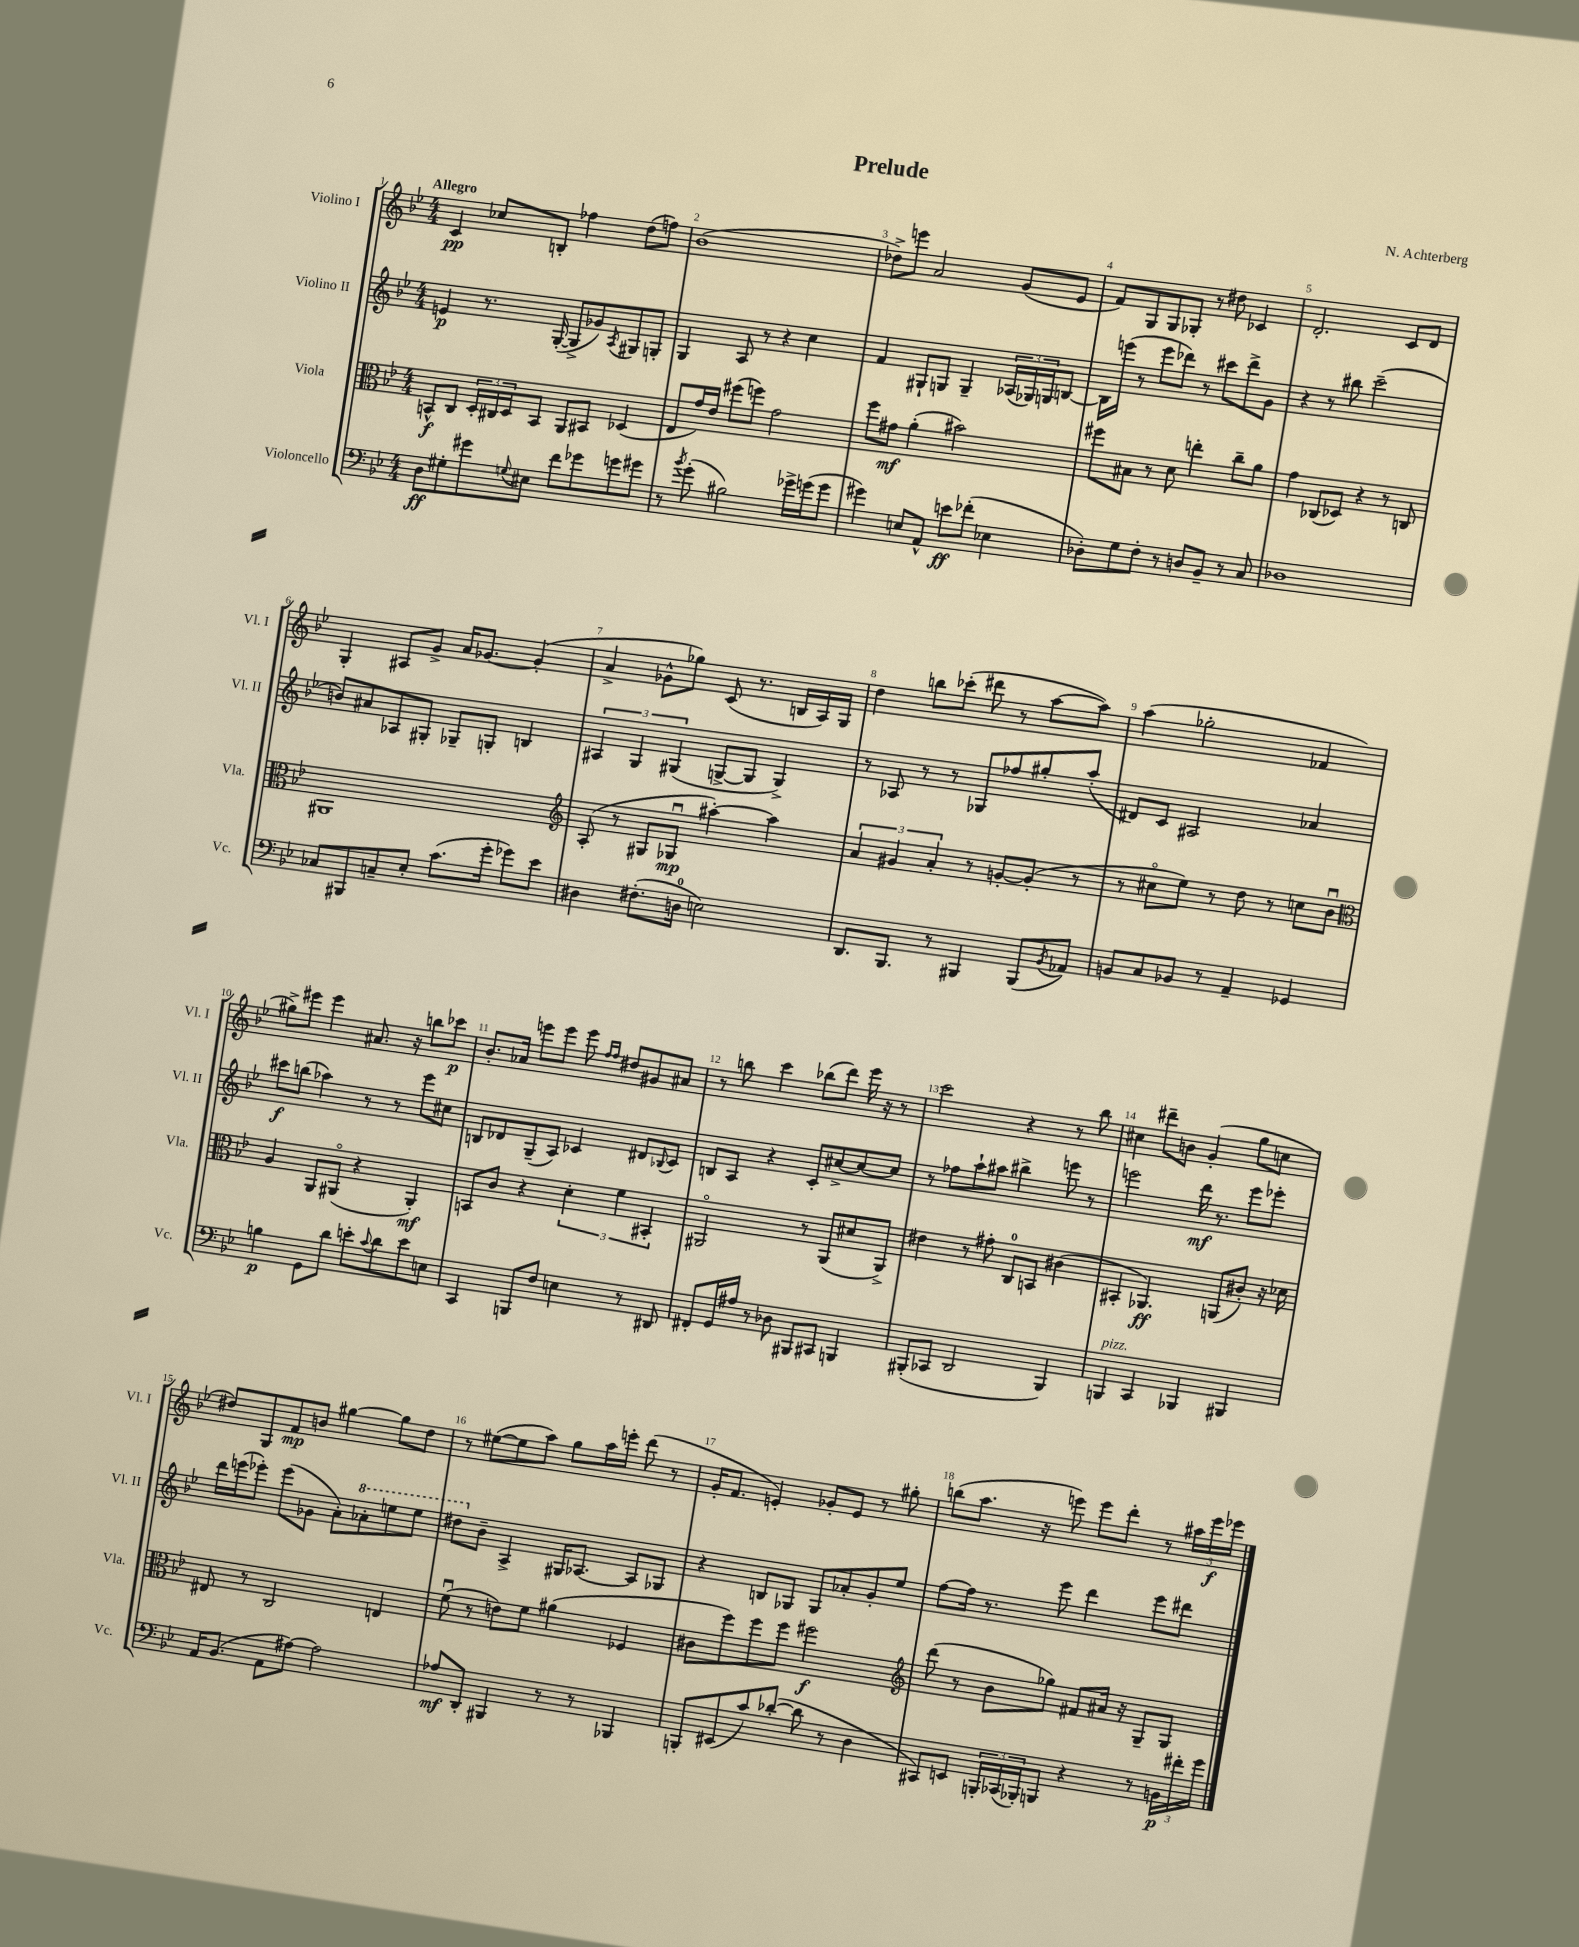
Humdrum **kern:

**kern	**dynam	**kern	**dynam	**kern	**dynam	**kern	**dynam
*part4	*part4	*part3	*part3	*part2	*part2	*part1	*part1
*staff4	*staff4	*staff3	*staff3	*staff2	*staff2	*staff1	*staff1
*I"Violoncello	*	*I"Viola	*	*I"Violino II	*	*I"Violino I	*
*I'Vc.	*	*I'Vla.	*	*I'Vl. II	*	*I'Vl. I	*
*clefF4	*	*clefC3	*	*clefG2	*	*clefG2	*
*k[b-e-]	*	*k[b-e-]	*	*k[b-e-]	*	*k[b-e-]	*
*M4/4	*	*M4/4	*	*M4/4	*	*M4/4	*
=1	=1	=1	=1	=1	=1	=1	=1
!	!	!	!	!	!	!LO:TX:a:B:t=Allegro	!
8D\L	ff	8BBn^^/L	f	4en/	p	4c/	pp
8G#X'\	.	8C/J	.	.	.	.	.
8g#X\	.	24D'/LL	.	8.r	.	8cc-X/L	.
.	.	24C#X/	.	.	.	.	.
.	.	24D/J	.	.	.	.	.
8qqGn/	.	.	.	.	.	.	.
8E#X\J	.	8BB/J	.	.	.	8Bn'/J	.
.	.	.	.	([16G'/	.	.	.
8f\L	.	8AA/L	.	8G^/L]	.	4ff-X\	.
8g-X\	.	8BB#X/J	.	8g-X/)	.	.	.
.	.	.	.	8qA/	.	.	.
8gn\	.	(4D-X/	.	8G#X/	.	(8dd\L	.
8g#X\J	.	.	.	8Gn'/J	.	8ffn\J)	.
=2	=2	=2	=2	=2	=2	=2	=2
8r	.	8E-/L	.	4G/	.	(1b-	.
8qb-/	.	.	.	.	.	.	.
(8g'\	.	16g/L)	.	.	.	.	.
.	.	16e-/JJ	.	.	.	.	.
2B#X\)	.	(8ff#X\L	.	8A/	.	.	.
.	.	8ffn\J)	.	8r	.	.	.
.	.	2g\	.	4r	.	.	.
16g-X^\LL	.	.	.	4cc\	.	.	.
(16gn\J	.	.	.	.	.	.	.
8g\J	.	.	.	.	.	.	.
=3	=3	=3	=3	=3	=3	=3	=3
4g#X\)	.	8ff\L	.	4f/	.	8dd-X^\L)	.
.	.	8g#X\J	mf	.	.	8eeen\J	.
8En/L	.	(4a'\	.	8G#X`/L	.	2a/	.
8AA^^/J	.	.	.	8Gn/J	.	.	.
8en\L	ff	2b#X\)	.	4G~/	.	.	.
(8f-X'\J	.	.	.	.	.	.	.
4E-X\	.	.	.	(24A-X/LL	.	(8g/L	.
.	.	.	.	24G-X/)	.	.	.
.	.	.	.	24Gn/J	.	.	.
.	.	.	.	[8Bn/J	.	8e-/J	.
=4	=4	=4	=4	=4	=4	=4	=4
8D-X'\L)	.	8ff#X\L	.	16B\LL]	.	8f/L)	.
.	.	.	.	(16eeen\JJ	.	.	.
8G\	.	8B#X\J	.	8r	.	8G/	.
8F'\J	.	8r	.	8eee\L	.	8G/	.
8r	.	8d\	.	8ddd-X\J)	.	8G-X'/J	.
8Dn/L	.	4een'\	.	8r	.	8r	.
8BB-~/J	.	.	.	8ccc#X\L	.	8dd#X\	.
8r	.	8cc~\L	.	8ddd-^\	.	4c-X/	.
8C/	.	8a\J	.	8g\J	.	.	.
=5	=5	=5	=5	=5	=5	=5	=5
1D-X	.	4g\	.	4r	.	2.d'/	.
.	.	(8C-X/L	.	8r	.	.	.
.	.	8D-X/J)	.	8bb#X\	.	.	.
.	.	4r	.	(2ccc~\	.	.	.
.	.	8r	.	.	.	8c/L	.
.	.	8Cn/	.	.	.	8d/J	.
!!LO:LB:g=z
=6	=6	=6	=6	=6	=6	=6	=6
8C-X/L	.	1AA#X	.	8bn/L)	.	4G'/	.
8BBB#X/	.	.	.	8a#X/	.	.	.
8Cn~/	.	.	.	8A-X/	.	8A#X/L	.
8E-'/J	.	.	.	8G#X'/J	.	8g^/J	.
(8.c\L	.	.	.	8G-X~/L	.	16a/KL	.
.	.	.	.	.	.	[8.g-X/J	.
.	.	.	.	8Gn'/J	.	.	.
16g'\Jk	.	.	.	.	.	.	.
8g-X\L)	.	.	.	4Bn/	.	(4g-'/]	.
8e-\J	.	.	.	.	.	.	.
=7	=7	=7	=7	=7	=7	=7	=7
*	*	*clefG2	*	*	*	*	*
4D#X\	.	(8A'/	.	6A#X/	.	4a^/	.
.	.	8r	.	.	.	.	.
.	.	.	.	6G/	.	.	.
(8.F#X'\L	.	8G#X/L	.	.	.	8g-X^^\L	.
.	.	.	.	(6G#X/	.	.	.
.	.	8G-Xu/J	mp	.	.	8gg-X\J)	.
16Dn\Jk	.	.	.	.	.	.	.
2En\)	.	[4aa#X'\)	.	[8Gn^/L	.	(8c/	.
.	.	.	.	8G/J]	.	8.r	.
.	.	4aa#\]	.	4G^/)	.	.	.
.	.	.	.	.	.	16Bn/LL	.
.	.	.	.	.	.	16A/)	.
.	.	.	.	.	.	16G/JJ	.
=8	=8	=8	=8	=8	=8	=8	=8
8.DD/L	.	6a/	.	8r	.	4dd\	.
.	.	.	.	8A-X/	.	.	.
.	.	6g#X/	.	.	.	.	.
8.BBB-/J	.	.	.	.	.	.	.
.	.	.	.	8r	.	8bbn\L	.
.	.	6a'/	.	.	.	.	.
8r	.	.	.	8r	.	(8ccc-X'\J	.
4BBB#X/	.	8r	.	8G-X/L	.	8ddd#X\	.
.	.	[8gn'/L	.	8ff-X/	.	8r	.
(8BBB#/L	.	(8g'/J]	.	8gg#X'/	.	[8aa\L	.
8qBB-/	.	.	.	.	.	.	.
8AA-X/J)	.	8r	.	(8aa'/J	.	8aa\J])	.
=9	=9	=9	=9	=9	=9	=9	=9
8BBn/L	.	8r	.	8d#X/L)	.	(4aa\	.
8C/	.	8cc#X\L	.	8c/J	.	.	.
8BB-X/J	.	8ee-\J)	.	2A#X/	.	2gg-X'\	.
8r	.	8r	.	.	.	.	.
4AA~/	.	8dd\	.	.	.	.	.
.	.	8r	.	.	.	.	.
4GG-X/	.	8ccn\L	.	4a-X/	.	4f-X/	.
.	.	8b-u\J	.	.	.	.	.
!!LO:LB:g=z
=10	=10	=10	=10	=10	=10	=10	=10
*	*	*clefC3	*	*	*	*	*
4Bn\	p	4A/	.	8ccc#X\L	f	8gg#X^\L)	.
.	.	.	.	(8bbn\J	.	8eee#X\J	.
8GG\L	.	8AA/L	.	4aa-X\)	.	4eee#\	.
8d\J	.	(8AA#X/J	.	.	.	.	.
8en'\L	.	4r	.	8r	.	8.a#X/	.
8qqc/	.	.	.	.	.	.	.
8d\	.	.	.	8r	.	.	.
.	.	.	.	.	.	16r	.
8e\	.	4AA#'/)	mf	8eee-\L	.	8bbn\L	.
8En\J	.	.	.	8cc#X\J	.	8ccc-X\J	p
=11	=11	=11	=11	=11	=11	=11	=11
4CC/	.	8BBn/L	.	8Bn/L	.	8.b-'/L	.
.	.	8c/J	.	8d-X/	.	.	.
.	.	.	.	.	.	16a-X/Jk	.
8BBBn/L	.	4r	.	(8G~/	.	8eeen\L	.
8F/J	.	.	.	8A/J)	.	8eee\J	.
4En\	.	6d'\	.	4c-X/	.	8eee\	.
.	.	.	.	.	.	16qqff/LL	.
.	.	.	.	.	.	16qqff/JJ	.
.	.	.	.	.	.	8dd#X/L	.
.	.	6f\	.	.	.	.	.
8r	.	.	.	8d#X/L	.	8g#X/	.
.	.	6BB#X'/	.	.	.	.	.
.	.	.	.	8qqB-X/	.	.	.
8DD#X/	.	.	.	8c-/J	.	8a#X/J	.
=12	=12	=12	=12	=12	=12	=12	=12
8FF#X'/L	.	2AA#X/	.	8Bn/L	.	8r	.
16GG/L	.	.	.	8A/J	.	8bbn\	.
16A#X/JJ	.	.	.	.	.	.	.
8r	.	.	.	4r	.	4ccc\	.
8D-X\	.	.	.	.	.	.	.
8BBB#X/L	.	8r	.	8c'/L	.	(8bb-X\L	.
8CC#X/J	.	(8AA#/L	.	[8cc#X^/	.	8ddd\J)	.
4BBBn/	.	8d#X/	.	8cc#/_	.	16eee-\	.
.	.	.	.	.	.	16r	.
.	.	8AA#^/J)	.	8cc#/J]	.	8r	.
=13	=13	=13	=13	=13	=13	=13	=13
(8BBB#X'/L	.	4e#X\	.	8r	.	2ccc\	.
8CC-X/J	.	.	.	8ff-X\L	.	.	.
2DD/	.	8r	.	8aa`\	.	.	.
.	.	8g#X'\	.	8aa#X\J	.	.	.
.	.	8C/L	.	4bb#X^\	.	4r	.
.	.	8BBn/J	.	.	.	.	.
4BBB#/)	.	(4c#X\	.	8eeen\	.	8r	.
.	.	.	.	8r	.	8bb-\	.
=14	=14	=14	=14	=14	=14	=14	=14
!LO:TX:a:i:t=pizz.	!	!	!	!	!	!	!
4BBBn/	.	4BB#X'/	.	2eeen\	.	4cc#X\	.
4CC/	.	4.AA-X/)	ff	.	.	8ddd#X~\L	.
.	.	.	.	.	.	8bn\J	.
4BBB-X/	.	.	.	16ddd\	mf	(4g'/	.
.	.	.	.	8.r	.	.	.
.	.	(8AAn/L	.	.	.	.	.
4BBB#X/	.	8c#X'/J)	.	8eee\L	.	8gg\L	.
.	.	16r	.	8eee-X'\J	.	8ccn\J	.
.	.	16d-X\	.	.	.	.	.
!!LO:LB:g=z
=15	=15	=15	=15	=15	=15	=15	=15
16AA/KL	.	8E#X/	.	16ddd\LL	.	8dd#X/L)	.
(8.BB-/J	.	.	.	(16eeen\J	.	.	.
.	.	8r	.	8eee-X'\J)	.	8G/	.
8AA\L	.	2C/	.	(8eee-\L	.	8f/	mp
[8A#X\J)	.	.	.	8g-X\J	.	8bn/J	.
2A#\]	.	.	.	8a'\L)	.	[4gg#X\	.
*	*	*	*	*8va	*	*	*
.	.	.	.	8aa-X'\	.	.	.
.	.	4En/	.	8eeen\	.	8gg#\L]	.
.	.	.	.	8eee\J	.	8dd#\J	.
=16	=16	=16	=16	=16	=16	=16	=16
8A-X/L	mf	(8fu\	.	8ddd#X\L	.	8r	.
*	*	*	*	*X8va	*	*	*
8DD'/J	.	8r	.	8b-~\J	.	([8ee#X\L	.
4BBB#X/	.	8en\L)	.	4A^/	.	8ee#\]	.
.	.	8f\J	.	.	.	8aa\J)	.
8r	.	(4a#X\	.	16G#X/KL	.	8gg\L	.
.	.	.	.	[8.A-X/J	.	.	.
8r	.	.	.	.	.	16aa\L	.
.	.	.	.	.	.	16eeen'\JJ	.
4BBB-X/	.	4F-X/	.	8A-/L]	.	(8ddd\	.
.	.	.	.	8G-X/J	.	8r	.
=17	=17	=17	=17	=17	=17	=17	=17
8BBBn'/L	.	8c#X\L	.	4r	.	16g'/KL	.
.	.	.	.	.	.	8.f/J	.
(8EE#X/	.	8ff\)	.	.	.	.	.
8c/)	.	8ff\	.	8Bn/L	.	4en'/)	.
([8d-X'/J	.	8ff\J	.	8G-X/J	.	.	.
8d-\]	.	2ff#X\	f	8G-/L	.	8g-X'/L	.
8r	.	.	.	8a-X'/	.	8e/J	.
4D\	.	.	.	8g'/	.	8r	.
.	.	.	.	8ee-/J	.	8gg#X'\	.
=18	=18	=18	=18	=18	=18	=18	=18
*	*	*clefG2	*	*	*	*	*
8CC#X/L)	.	(8ddd\	.	[8ff\L	.	(8bbn\L	.
8EEn/J	.	8r	.	16ff\Jk]	.	8.aa\J	.
.	.	.	.	8.r	.	.	.
24BBBn'/LL	.	8b-\L	.	.	.	.	.
(24CC-X/	.	.	.	.	.	.	.
.	.	.	.	.	.	16r	.
24BBB-X'/J)	.	.	.	.	.	.	.
8BBBn/J	.	8gg-X\J)	.	8eee-\	.	8eeen\)	.
4r	.	8f#X/L	.	4ddd\	.	8eee\L	.
.	.	16a#X/Jk	.	.	.	8ddd'\J	.
.	.	16r	.	.	.	.	.
8r	.	8G~/L	.	8eee-\L	.	8r	.
24BBn\LL	p	8G/J	.	8ddd#X\J	.	24aa#X\LL	.
24f#X'\	.	.	.	.	.	24eee\	f
24g\JJ	.	.	.	.	.	24eee-X\JJ	.
==	==	==	==	==	==	==	==
*-	*-	*-	*-	*-	*-	*-	*-
